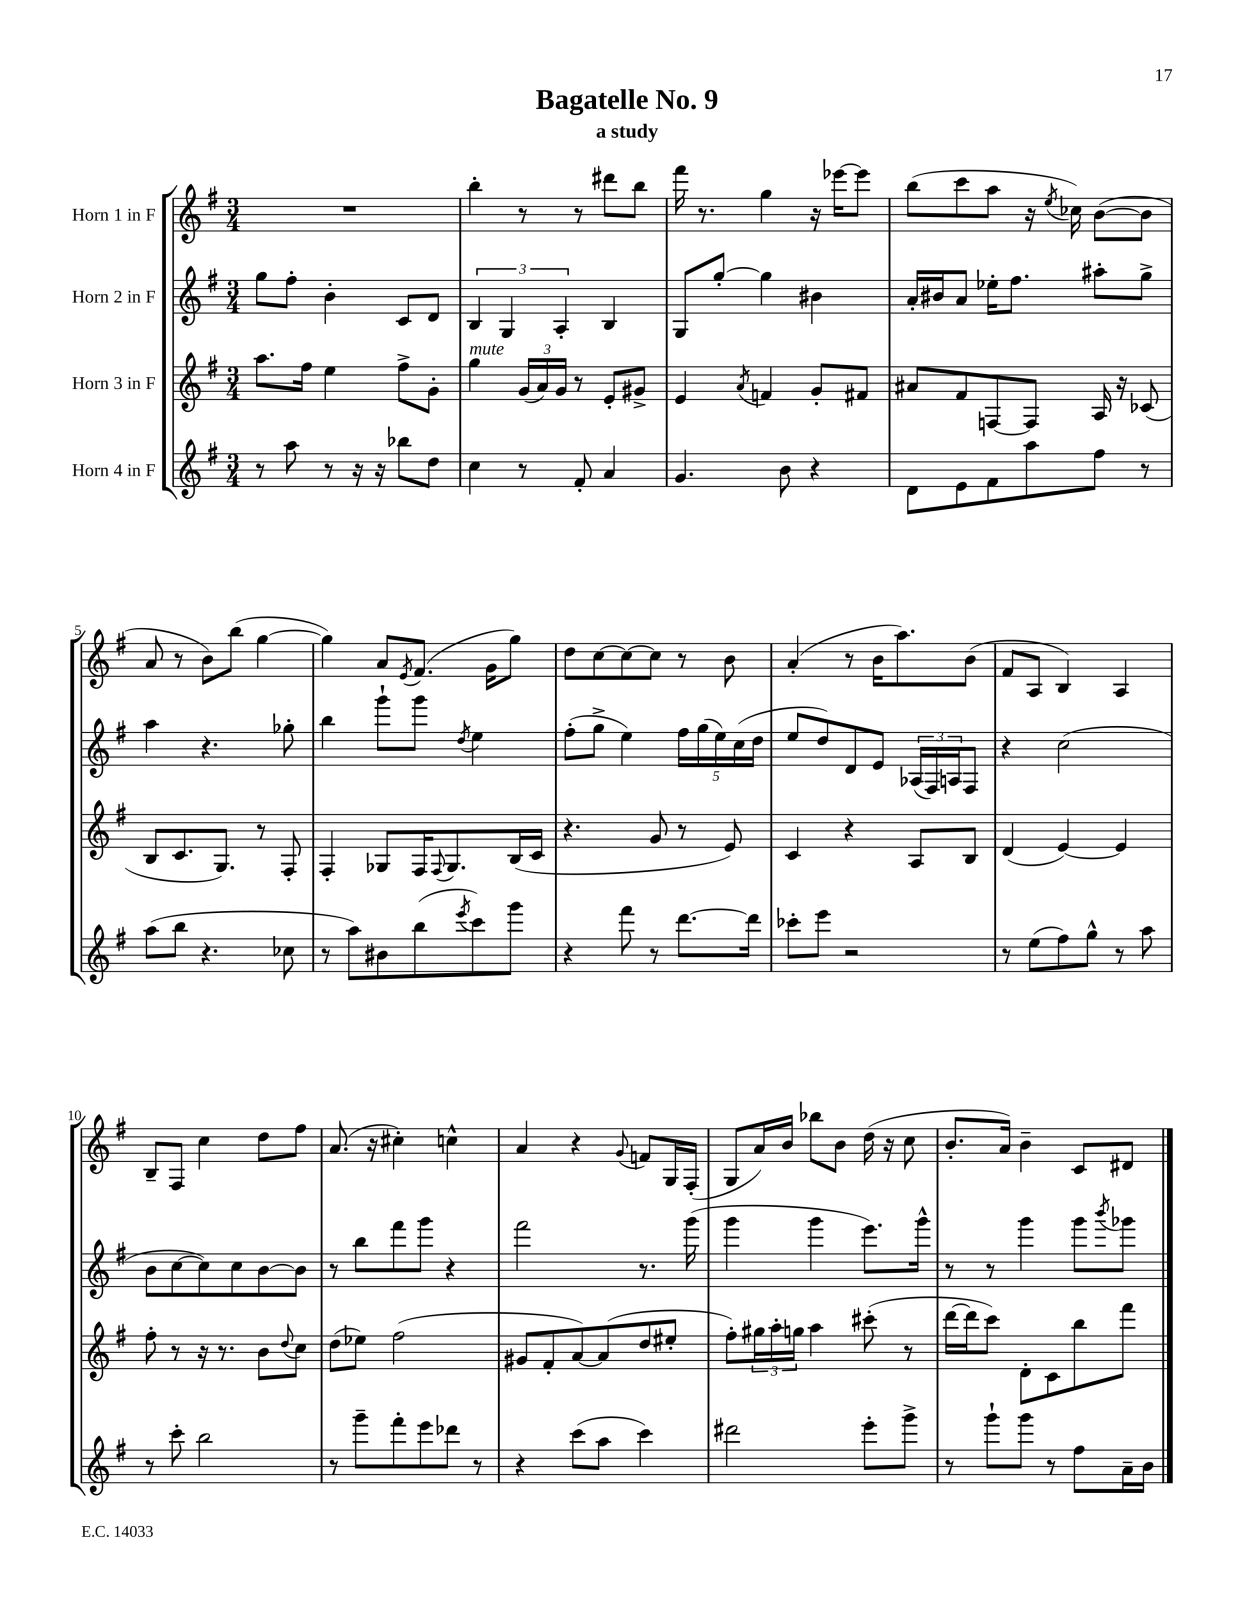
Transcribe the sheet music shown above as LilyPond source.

\header { title = "Bagatelle No. 9" subtitle = "a study" }
<<
\new StaffGroup <<
\new Staff = "s0" \with { instrumentName = "Horn 1 in F" } {
    \clef treble \key g \major \numericTimeSignature \time 3/4
    R2. |
    b''4-. r8 r8 dis'''8 b''8 |
    fis'''16 r8. g''4 r16 ees'''16~ ees'''8 |
    b''8( c'''8 a''8 r16 \acciaccatura { e''8 } ces''16) b'8~( b'8 |
    a'8 r8 b'8) b''8( g''4~ |
    g''4) a'8 \acciaccatura { e'8 } fis'8.( g'16 g''8) |
    d''8 c''8~ c''8~ c''8 r8 b'8 |
    a'4-.( r8 b'16 a''8.) b'8( |
    fis'8 a8 b4) a4 |
    b8-- fis8 c''4 d''8 fis''8 |
    a'8.( r16 cis''4-.) c''4-^ |
    a'4 r4 \appoggiatura { g'8 } f'8 g16 fis16-.( |
    g8 a'16) b'16 bes''8 b'8 d''16( r16 c''8 |
    b'8.-. a'16) b'4-- c'8 dis'8 \bar "|." |
}
\new Staff = "s1" \with { instrumentName = "Horn 2 in F" } {
    \clef treble \key g \major \numericTimeSignature \time 3/4
    g''8 fis''8-. b'4-. c'8 d'8 |
    \tuplet 3/2 { b4 g4 a4-. } b4 |
    g8 g''8~-. g''4 bis'4 |
    a'16-. bis'16 a'8 ees''16-. fis''8. ais''8-. g''8-> |
    a''4 r4. ges''8-. |
    b''4 g'''8-! g'''8 \acciaccatura { d''8 } e''4 |
    fis''8-.( g''8-> e''4) \tuplet 5/4 { fis''16 g''16( e''16) c''16( d''16 } |
    e''8 d''8) d'8 e'8 \tuplet 3/2 { aes16( fis16) a16 } fis8 |
    r4 c''2( |
    b'8 c''8~ c''8) c''8 b'8~ b'8 |
    r8 b''8 fis'''8 g'''8 r4 |
    fis'''2 r8. g'''16( |
    g'''4 g'''4 e'''8.) g'''16-^ |
    r8 r8 g'''4 g'''8 \acciaccatura { b'''8 } ges'''8 \bar "|." |
}
\new Staff = "s2" \with { instrumentName = "Horn 3 in F" } {
    \clef treble \key g \major \numericTimeSignature \time 3/4
    a''8. fis''16 e''4 fis''8-> g'8-. |
    g''4^\markup { \italic "mute" } \tuplet 3/2 { g'16( a'16) g'16 } r8 e'8-. gis'8-> |
    e'4 \acciaccatura { a'8 } f'4 g'8-. fis'8 |
    ais'8 fis'8 f8~ f8 a16 r16 ces'8( |
    b8 c'8. g8.) r8 fis8-. |
    fis4-. ges8 fis16 \appoggiatura { fis8 } ges8. b16( c'16 |
    r4. g'8 r8 e'8) |
    c'4 r4 a8 b8 |
    d'4( e'4~) e'4 |
    fis''8-. r8 r16 r8. b'8 \appoggiatura { d''8 } c''8 |
    d''8( ees''8) fis''2( |
    gis'8 fis'8-. a'8~) a'8( d''8 eis''8-. |
    fis''8-.) \tuplet 3/2 { gis''16 a''16-. g''16 } a''4 cis'''8-.( r8 |
    d'''16~ d'''16 c'''8) d'8-. c'8 b''8 fis'''8 \bar "|." |
}
\new Staff = "s3" \with { instrumentName = "Horn 4 in F" } {
    \clef treble \key g \major \numericTimeSignature \time 3/4
    r8 a''8 r8 r16 r16 bes''8 d''8 |
    c''4 r8 fis'8-. a'4 |
    g'4. b'8 r4 |
    d'8 e'8 fis'8 a''8 fis''8 r8 |
    a''8( b''8 r4. ces''8 |
    r8 a''8) bis'8 b''8( \acciaccatura { e'''8 } c'''8) g'''8 |
    r4 fis'''8 r8 d'''8.~ d'''16 |
    ces'''8-. e'''8 r2 |
    r8 e''8( fis''8) g''8-^ r8 a''8 |
    r8 c'''8-. b''2 |
    r8 g'''8-- fis'''8-. e'''8 des'''8 r8 |
    r4 c'''8( a''8 c'''4) |
    dis'''2 e'''8-. g'''8-> |
    r8 g'''8-! g'''8 r8 fis''8 a'16-- b'16 \bar "|." |
}
>>
>>
